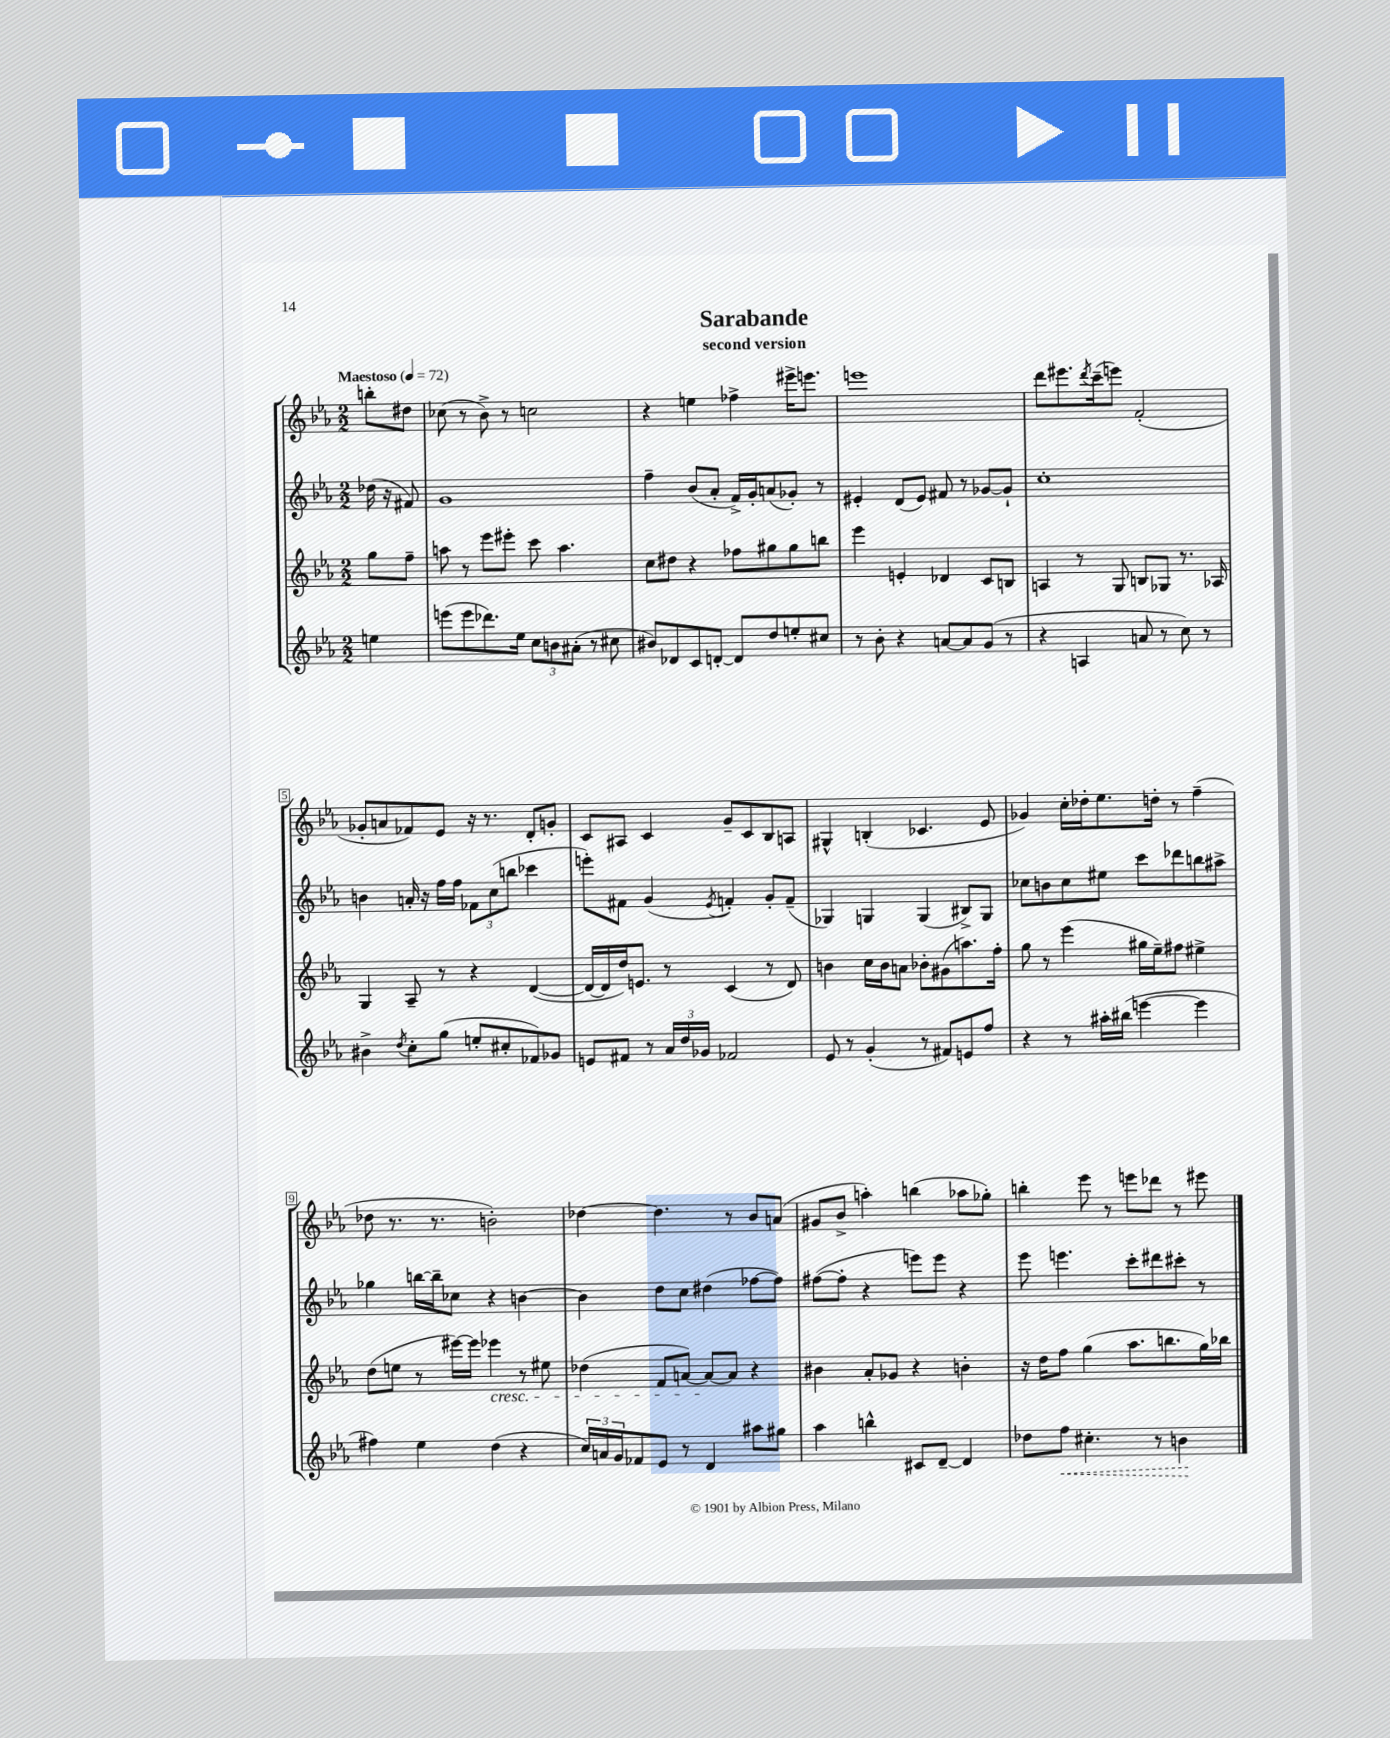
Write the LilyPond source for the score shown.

\header { title = "Sarabande" subtitle = "second version" }
<<
\new StaffGroup <<
\new Staff = "s0" {
    \clef treble \key ees \major \numericTimeSignature \time 2/2 \partial 4 \tempo "Maestoso" 4 = 72
    b''8-. dis''8 |
    ces''8( r8 bes'8->) r8 c''2 |
    r4 e''4 fes''4-> eis'''16-> e'''8. |
    e'''1 |
    d'''8 eis'''8. \acciaccatura { d'''8 } c'''16--( e'''8) f'2-.( |
    ges'8-. a'8 fes'8) ees'8 r16 r8. d'8-. g'8-. |
    c'8 ais8 c'4 g'8-- c'8 bes8 a8 |
    gis4-^ b4-.( ces'4. ees'8 |
    ges'4) c''16-. des''16-. ees''8. d''16-. r8 f''4--( |
    des''8 r8. r8. b'2-.) |
    des''4~ des''4. r8 bes'8 a'8( |
    gis'8 bes'8-> a''4-.) b''4( aes''8 ges''8-.) |
    b''4-. ees'''8 r8 e'''8 des'''8 r8 eis'''8 \bar "|." |
}
\new Staff = "s1" {
    \clef treble \key ees \major \numericTimeSignature \time 2/2 \partial 4
    des''16( r16 fis'8) |
    g'1 |
    f''4-- bes'8( aes'8-. f'16->) g'16-. a'8( ges'8-.) r8 |
    eis'4-. d'8( eis'8) fis'8 r8 ges'8~ ges'8-! |
    c''1-. |
    b'4 a'16-. r16 f''16 f''16 \tuplet 3/2 { fes'8 c''8( b''8 } ces'''4 |
    e'''8-.) fis'8 g'4( \acciaccatura { ees'8 } f'4-.) g'8-. f'8--( |
    ges4) g4 g4( bis8->) g8 |
    ces''8 b'8 ces''8 eis''8 c'''8 des'''8 b''8 ais''8-> |
    ges''4 b''16~ b''16-- ces''8 r4 b'4~ |
    b'4 d''8 c''8 dis''4( fes''8~ fes''8) |
    fis''8~( fis''8-. r4 e'''8) e'''8 r4 |
    ees'''8 e'''4. c'''8-. dis'''8 cis'''8-. r8 \bar "|." |
}
\new Staff = "s2" {
    \clef treble \key ees \major \numericTimeSignature \time 2/2 \partial 4
    g''8 f''8-- |
    a''8 r8 ees'''8 eis'''8-. c'''8 a''4. |
    c''8 dis''8 r4 fes''8 gis''8 gis''8 b''8 |
    ees'''4 e'4-. des'4 c'8 b8 |
    a4 r8 g8 b8 ges8 r8. aes16 |
    g4 aes8-- r8 r4 d'4~( |
    d'16~ d'16 d''16) e'8. r8 c'4( r8 d'8) |
    b'4 c''16 b'16 a'8 bes'8-. gis'8( a''8.) f''16-. |
    g''8 r8 ees'''4( gis''16 ees''16--) fis''8 eis''4-> |
    d''8( e''8 r8 eis'''16~) eis'''16 ees'''4\cresc r8 eis''8 |
    des''4( f'8 a'8~) a'8~\! a'8 r4 |
    bis'4 aes'8-. ges'8 r4 b'4-. |
    r16 d''16 f''8 g''4( aes''8. b''8. g''16) bes''16 \bar "|." |
}
\new Staff = "s3" {
    \clef treble \key ees \major \numericTimeSignature \time 2/2 \partial 4
    e''4 |
    e'''8( e'''8 des'''8.) ees''16 \tuplet 3/2 { c''8 b'8 ais'8-.( } r8 cis''8 |
    bis'8) des'8 c'8 d'8~-. d'8 d''8 e''8-. cis''8 |
    r8 bes'8-. r4 a'8~ a'8 g'8( r8 |
    r4 a4 a'8 r8 c''8) r8 |
    bis'4-> \acciaccatura { d''8 } c''8-. g''8( e''8-. cis''8-. fes'8) ges'8 |
    e'8 fis'8 r8 \tuplet 3/2 { aes'16 d''16 ges'16 } fes'2 |
    ees'8 r8 g'4-.( r8 fis'8) e'8 f''8 |
    r4 r8 ais''16-. bis''16( e'''4~ e'''4 |
    fis''4) ees''4 d''4( r4 |
    \tuplet 3/2 { c''16) a'16 g'16 } fes'8 ees'8 r8 d'4 ais''8 gis''8 |
    aes''4 b''4-^ cis'8 d'8~-- d'4 |
    des''8 \once \override Hairpin.style = #'dashed-line f''8\< cis''4.-. r8 b'4\! \bar "|." |
}
>>
>>
\layout { \context { \Score \override BarNumber.stencil = #(make-stencil-boxer 0.1 0.3 ly:text-interface::print) } }
